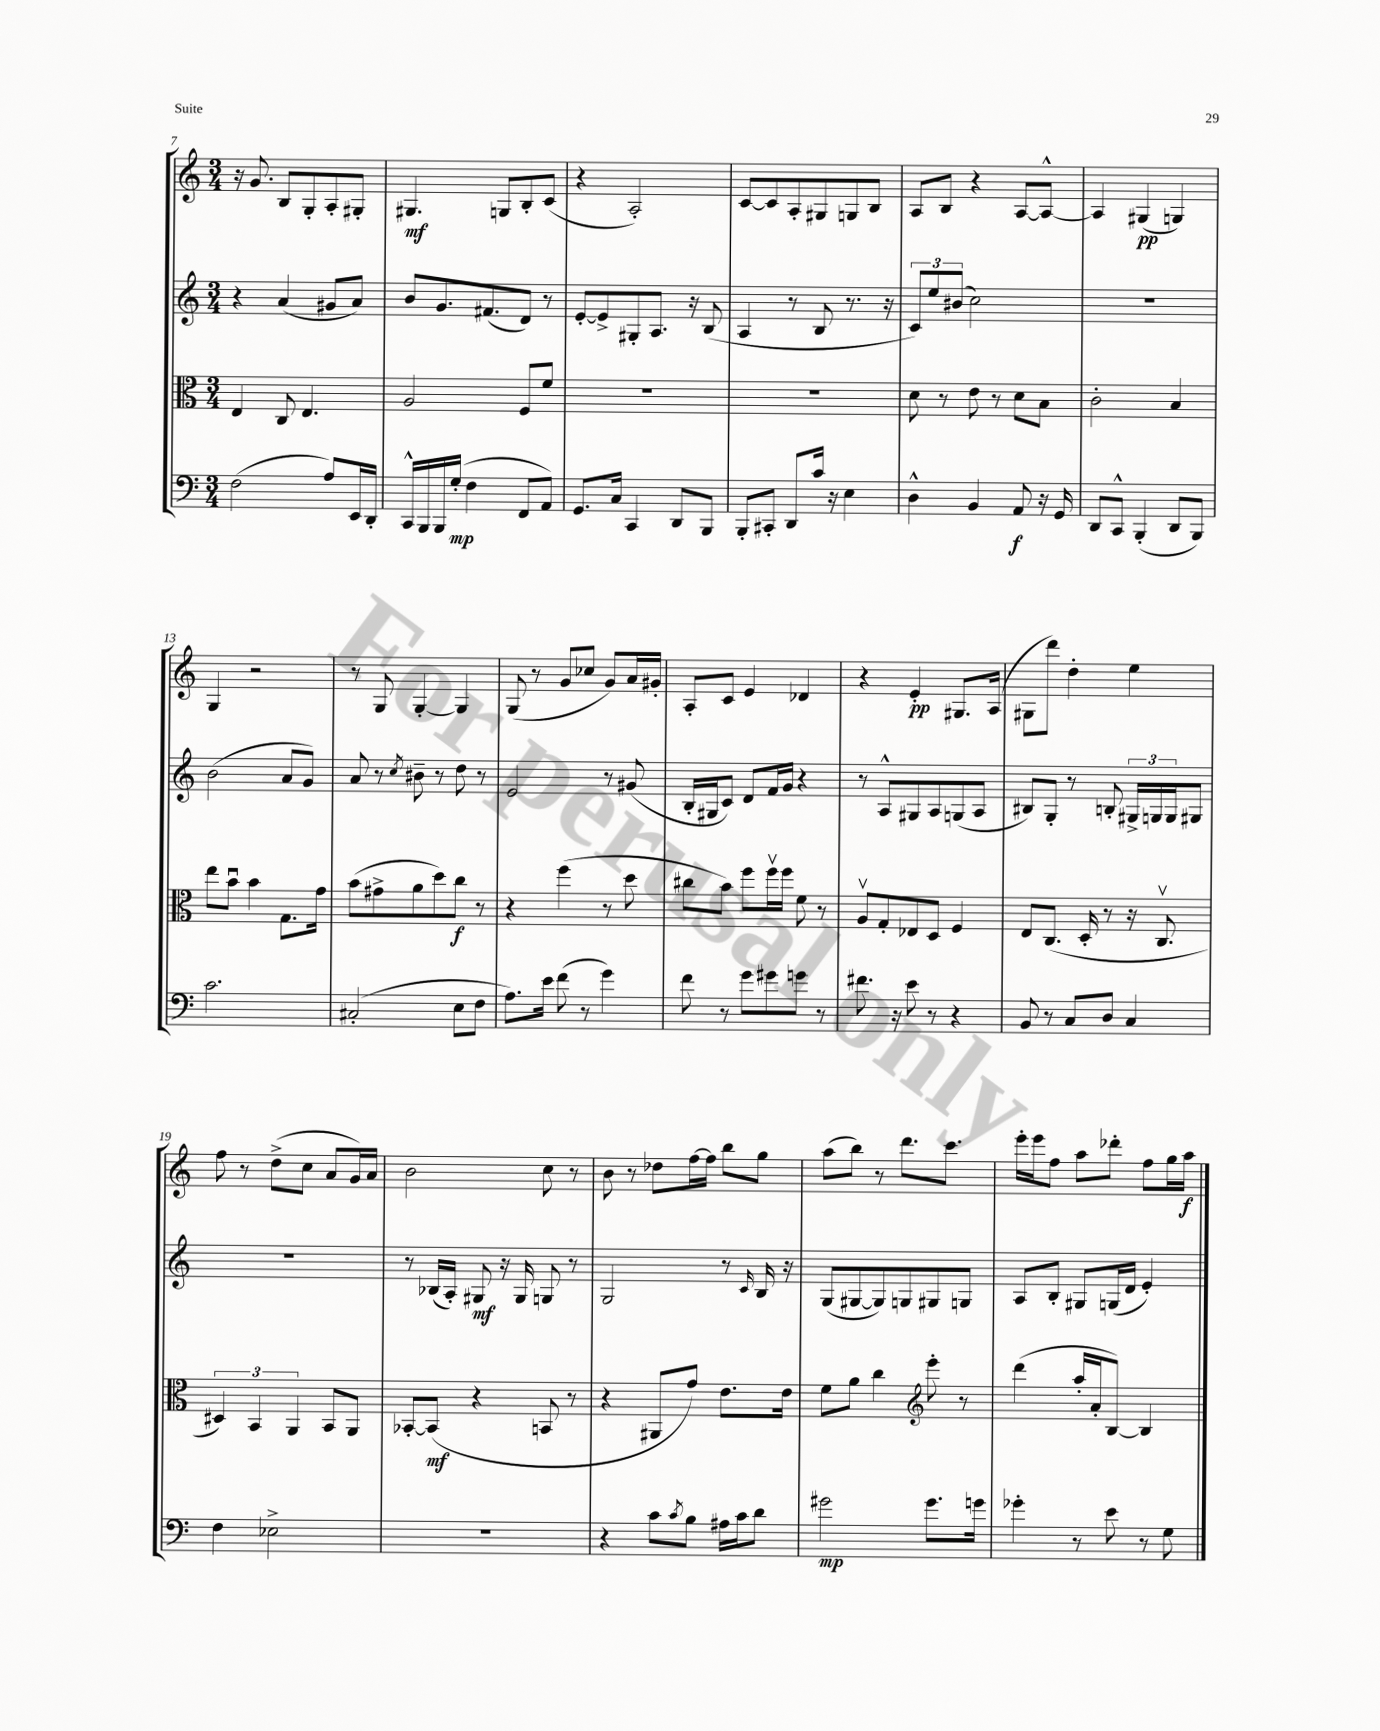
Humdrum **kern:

**kern	**kern	**kern	**kern
*staff4	*staff3	*staff2	*staff1
*clefF4	*clefC3	*clefG2	*clefG2
*k[]	*k[]	*k[]	*k[]
*M3/4	*M3/4	*M3/4	*M3/4
(2F	4E	4r	16r
.	.	.	8.g
.	8C	(4a	8B
.	4.E	.	8G'
8A)	.	8g#	8A'
16EE	.	8a)	8G#'
16DD'	.	.	.
=	=	=	=
16CC^^	2A	8b	4.G#
16BBB	.	.	.
16BBB	.	8.g	.
(16G'	.	.	.
4F	.	.	.
.	.	(8.f#	.
.	.	.	8G
8FF	8F	8d)	8B'
8AA)	8f	8r	(8c
=	=	=	=
8.GG	2.r	[8e'	4r
.	.	8e^]	.
16C	.	.	.
4CC	.	8G#'	2A')
.	.	8.A	.
8DD	.	.	.
.	.	16r	.
8BBB	.	(8B	.
=	=	=	=
8BBB'	2.r	4A	[8c
8CC#'	.	.	8c]
8DD	.	8r	8A'
16c	.	8B	8G#
16r	.	.	.
4E	.	8.r	8G
.	.	.	8B
.	.	16r	.
=	=	=	=
4D^^	8d	12c)	8A
.	.	12ee	.
.	8r	.	8B
.	.	(12b#	.
4BB	8e	2cc)	4r
.	8r	.	.
8AA	8d	.	[8A
16r	8B	.	8A^^_
16GG	.	.	.
=	=	=	=
8DD	2c'	2.r	4A]
8CC^^	.	.	.
(4BBB'	.	.	(4G#
8DD	4B	.	4G)
8BBB)	.	.	.
=	=	=	=
2.c	8ee	(2b	4G
.	8bu	.	.
.	4b	.	2r
.	8.G	8a	.
.	.	8g)	.
.	16g	.	.
=	=	=	=
(2C#'	(8b	8a	8r
.	8g#^	8r	8G
.	.	8qcc	.
.	8a	8b#~	[4G'
.	8dd)	8r	.
8E	8cc	8dd	4G]
8F	8r	8r	.
=	=	=	=
8.A)	4r	2e	(8G
.	.	.	8r
16e	.	.	.
(8f	(4ff	.	8g
8r	.	.	8cc-
4g)	8r	8r	8g)
.	8dd	(8g#	16a
.	.	.	16g#'
=	=	=	=
8f	8cc#	16B'	8A'
.	.	16G#	.
8r	8b)	8c)	8c
8g	8ff	8d	4e
8g#	16ffv	16f	.
.	16ff	16g	.
8g	8f	4r	4d-
8r	8r	.	.
=	=	=	=
8.f#	8Av	8r	4r
.	8G'	8A^^	.
16r	.	.	.
8e	8E-	8G#	4e'
8r	8D	8A	.
4r	4F	(8G	8.G#
.	.	8A	.
.	.	.	(16A
=	=	=	=
8BB	8E	8B#)	8G#
8r	(8.C	8G'	8ddd)
8C	.	8r	4dd'
.	16D'	.	.
8D	8r	8B'	.
4C	16r	24G#^	4ee
.	.	24G	.
.	8.Cv	.	.
.	.	24G	.
.	.	8G#	.
=	=	=	=
4F	6D#)	2.r	8ff
.	.	.	8r
.	6BB	.	.
2E-^	.	.	(8dd^
.	6AA	.	.
.	.	.	8cc
.	8BB	.	8a
.	8AA	.	16g)
.	.	.	16a
=	=	=	=
2.r	[8BB-'	8r	2b
.	(8BB-]	(16B-	.
.	.	16A')	.
.	4r	8G#	.
.	.	16r	.
.	.	16G#	.
.	8BB	8G	8cc
.	8r	8r	8r
=	=	=	=
4r	4r	2G	8b
.	.	.	8r
8c	8AA#	.	8dd-
8qc	.	.	.
8B	8g)	.	[16ff
.	.	.	16ff]
16A#	8.e	8r	8bb
16c	.	.	.
.	.	16qqc	.
8d	.	16B	8gg
.	16e	16r	.
=	=	=	=
2g#	8f	(8G	(8aa
.	8a	[8G#	8bb)
.	4cc	8G#])	8r
.	.	8G	8.ddd
*	*clefG2	*	*
8.g#	8eee'	8G#	.
.	.	.	8.ccc
.	8r	8G	.
16g	.	.	.
=	=	=	=
4g-'	(4ddd	8A	16eee'
.	.	.	16eee
.	.	8B'	8ff
8r	16aa'	8G#	8aa
.	16a'	.	.
8e	[8B)	(16G	8ddd-'
.	.	16d	.
8r	4B]	4e')	8ff
8G	.	.	16gg
.	.	.	16aa
==	==	==	==
*-	*-	*-	*-
